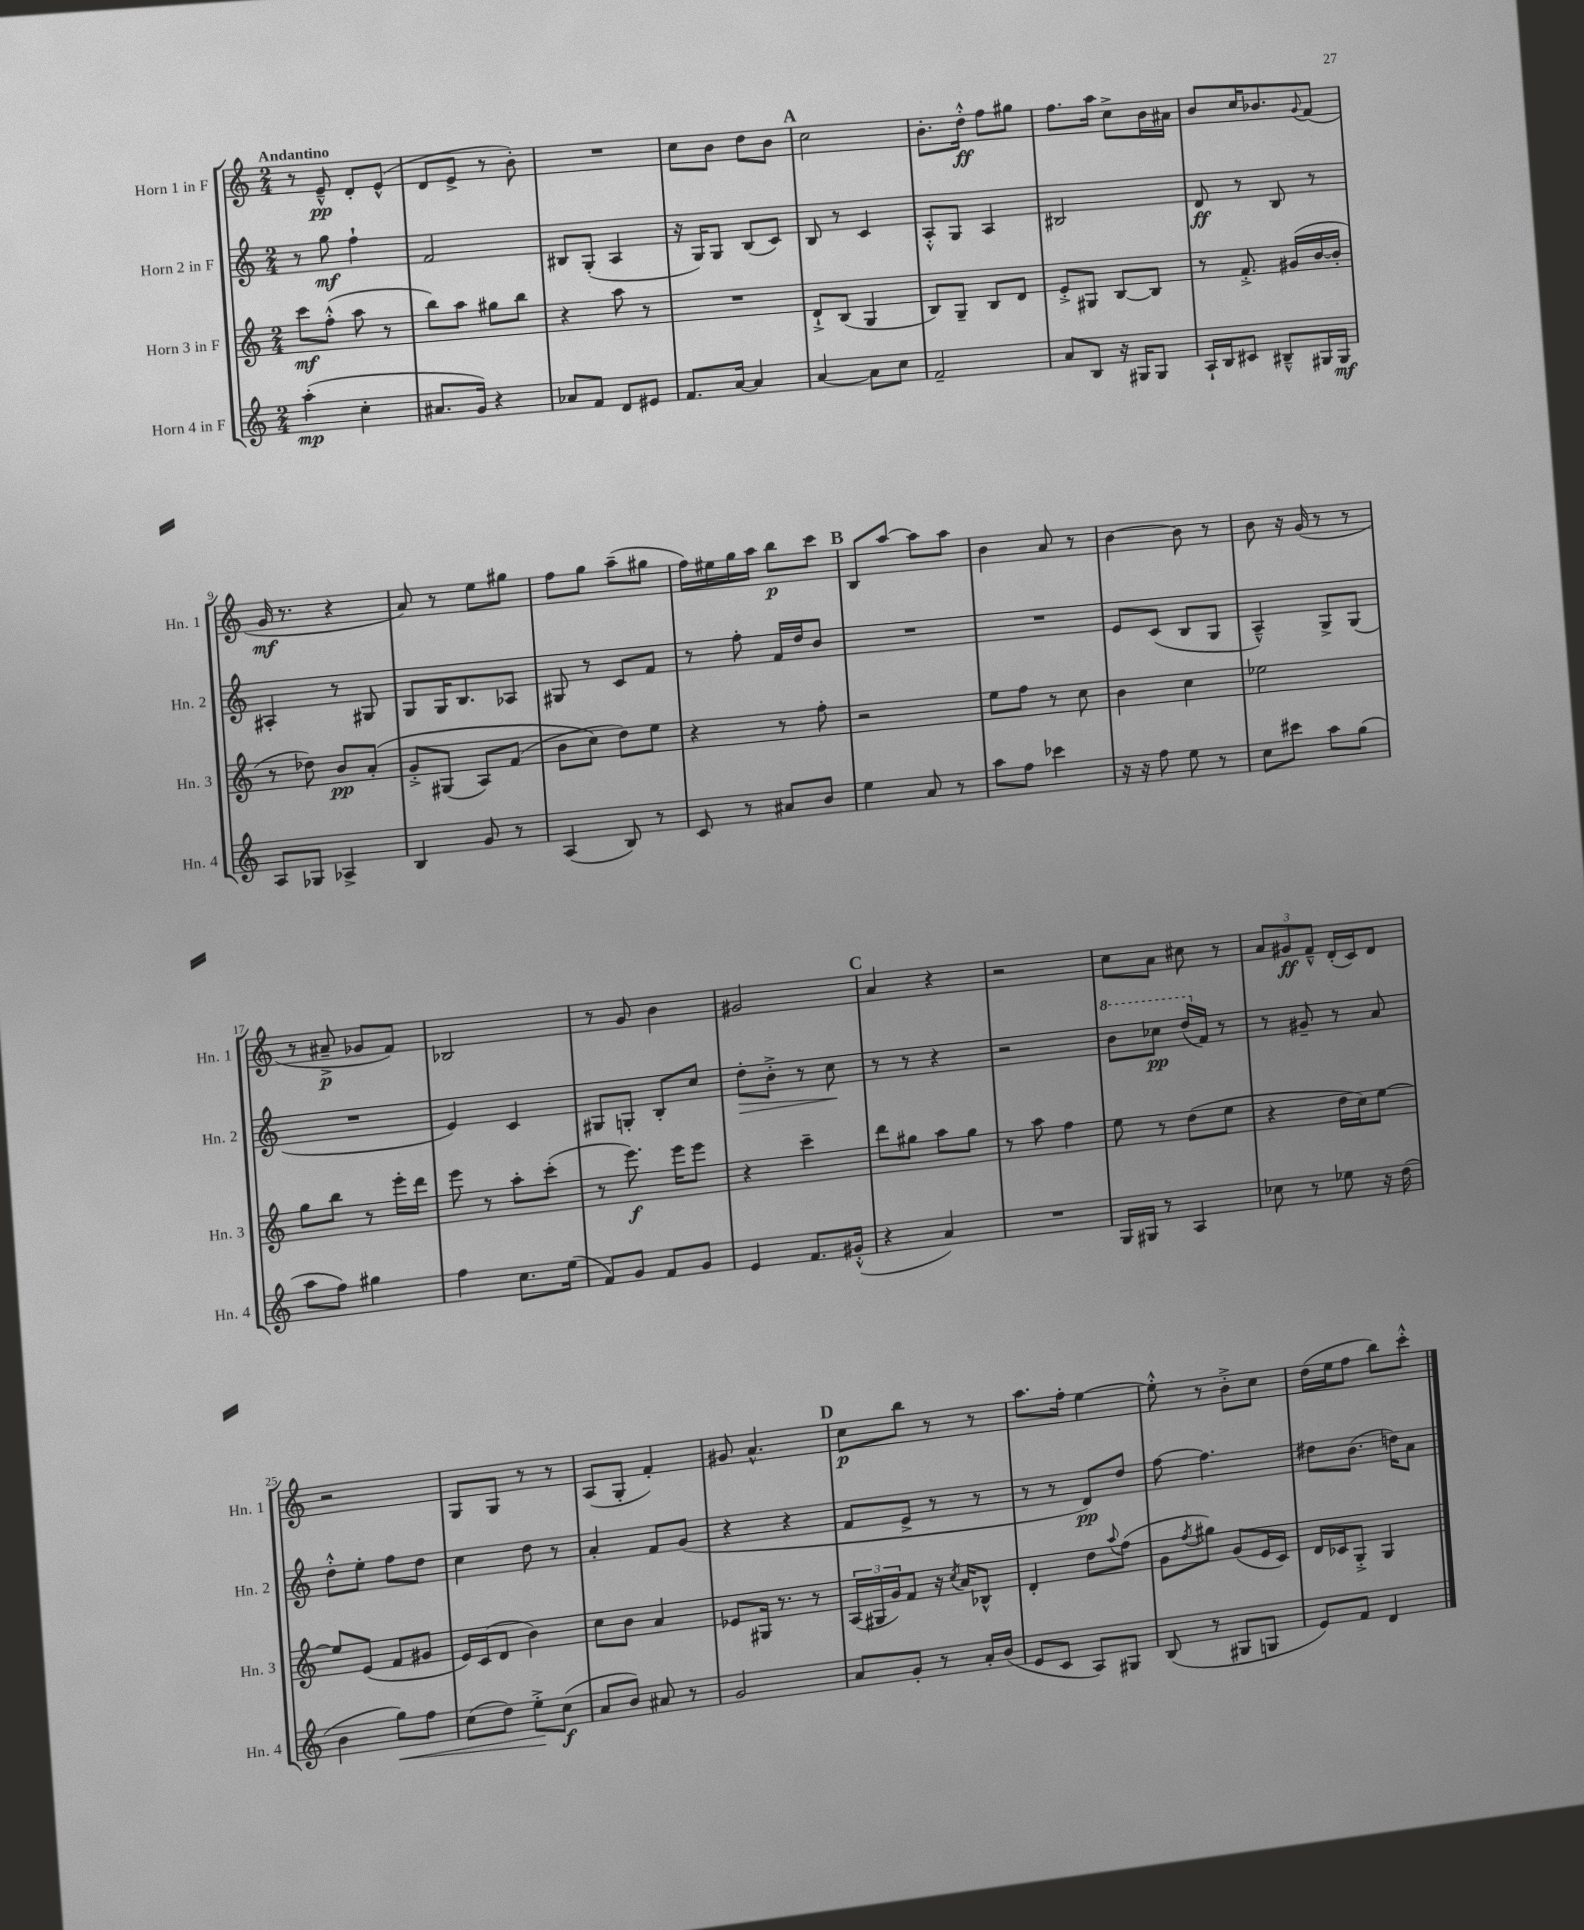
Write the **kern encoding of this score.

**kern	**kern	**kern	**kern
*staff4	*staff3	*staff2	*staff1
*clefG2	*clefG2	*clefG2	*clefG2
*k[]	*k[]	*k[]	*k[]
*M2/4	*M2/4	*M2/4	*M2/4
(4aa'\	8ccc\L	8r	8r
.	(8ff'^^\J	8gg\	8e~^^/
4cc'\	8aa\	4ff`\	8d'/L
.	8r	.	(8e^^/J
=	=	=	=
8.a#/L	8bb\L)	2f/	8d/L
.	8aa\J	.	8e^/J
16g/Jk)	.	.	.
4r	8gg#\L	.	8r
.	8bb\J	.	8b'\)
=	=	=	=
8a-/L	4r	8B#/L	2r
8f/J	.	(8G'/J	.
8d/L	8aa\	4A/	.
8e#/J	8r	.	.
=	=	=	=
8.f/L	2r	16r	8cc\L
.	.	16G/LK)	.
.	.	8G/J	8b\J
[16a/Jk	.	.	.
4a/]	.	(8B/L	8dd\L
.	.	8c/J)	8b\J
=	=	=	=
[4a/	8d`^/L	8B/	2cc\
.	(8B/J	8r	.
8a\]L	4G/	4c/	.
8cc\J	.	.	.
=	=	=	=
2f~/	8B/L)	8A'^^/L	8.b'\L
.	8G~/J	8G/J	.
.	.	.	16dd'^^\Jk
.	8B/L	4A/	8ff\L
.	8d/J	.	8gg#\J
=	=	=	=
8a/L	8e'^/L	2B#/	8.ff\L
8B/J	8G#/J	.	.
.	.	.	16aa\Jk
16r	[8B/L	.	8cc^\L
16G#/LK	.	.	.
8G#/J	8B/]J	.	16b\L
.	.	.	16a#\JJ
=	=	=	=
16A`/LL	8r	8d/	8b/L
16B/J	.	.	.
8c#/J	8.f'^/	8r	16cc/K
.	.	.	8.b-/
8B#~^^/L	.	8B/	.
.	(16g#/LL	.	.
.	.	.	8qqg/
16G#/L	[16b/	8r	(8f/J
16G#/JJ	16b'/]JJ	.	.
=	=	=	=
8A/L	8r	4A#'/	16g/
.	.	.	8.r
8G-/J	8dd-\)	.	.
4A-^/	8b/L	8r	4r
.	&(8a'/J	8G#/	.
=	=	=	=
4B/	8g'^/L	8G/L	8a/)
.	(8G#/J	16G/K	8r
.	.	8.B/	.
8g/	8A/L)	.	8ee\L
8r	(8f/J	8A-/J	8gg#\J
=	=	=	=
(4A/	8b\L	8G#/	8ff\L
.	8cc\J&)	8r	8gg\J
8B/)	8dd\L)	8c/L	(8aa~\L
8r	8ee\J	8f/J	8gg#\J
=	=	=	=
8c/	4r	8r	16ff\LL)
.	.	.	16ee#\
8r	.	8ff'\	16gg\
.	.	.	16aa\JJ
8a#/L	8r	16f/LL	8bb\L
.	.	16dd/J	.
8b/J	8ff'\	8b/J	8ccc\J
=	=	=	=
4ee\	2r	2r	8B/L
.	.	.	[8aa/J
8a/	.	.	8aa\]L
8r	.	.	8aa\J
=	=	=	=
8aa\L	8ee\L	2r	4b\
8ff\J	8ff\J	.	.
4ccc-\	8r	.	8a/
.	8cc\	.	8r
=	=	=	=
16r	4b\	8e/L	[4b\
16r	.	.	.
8ff\	.	(8c/J	.
8ee\	4cc\	8B/L	8b\]
8r	.	8G/J	8r
=	=	=	=
8cc\L	2ee-\	4A~^^/)	8b\
8ccc#\J	.	.	16r
.	.	.	(16g/
8aa\L	.	8G^/L	8r
(8gg\J	.	(8G/J	8r
=	=	=	=
8aa\L	8gg\L	2r	8r
8ff\J)	8bb\J	.	8a#~^/
4gg#\	8r	.	8g-/L
.	16eee'\LL	.	8f/J)
.	16ddd\JJ	.	.
=	=	=	=
4ff\	8eee\	4e/)	2B-/
.	8r	.	.
8.cc\L	8aa'\L	4c/	.
.	(8ccc'\J	.	.
(16ee\Jk	.	.	.
=	=	=	=
8f/L)	8r	8G#/L	8r
8g/J	8.eee\)	8G'/J	8g/
8f/L	.	8B'/L	4b\
.	16eee\LK	.	.
8g/J	8eee\J	8cc/J	.
=	=	=	=
4e/	4r	8dd'\L	2g#/
.	.	8b'^\J	.
8.f/L	4ccc~\	8r	.
.	.	8cc\	.
(16g#'^^/Jk	.	.	.
=	=	=	=
4r	8ddd\L	8r	4a/
.	8gg#\J	8r	.
4a/)	8aa\L	4r	4r
.	8gg#\J	.	.
=	=	=	=
2r	8r	2r	2r
.	8aa\	.	.
.	4ff\	.	.
=	=	=	=
16G/LL	8ee\	8bb\L	8cc\L
16G#/JJ	.	.	.
8r	8r	8ccc-\J	8a\J
4A/	(8dd\L	(16ddd/LL	8cc#\
.	.	16f/JJ)	.
.	8ee\J	8r	8r
=	=	=	=
8cc-\	4r	8r	12a/L
.	.	.	12g#/
8r	.	8g#~/	.
.	.	.	12f~^^/J
8ee-\	16dd\LL	8r	(16d'/LL
.	16cc\J)	.	16c/J)
16r	[8ee\J	8a/	8d/J
(16dd\	.	.	.
=	=	=	=
4b\	8ee/]L	8dd'^^\L	2r
.	(8e/J	8ee'\J	.
8gg\L)	8f/L	8ff\L	.
8ff\J	8g#/J	8dd\J	.
=	=	=	=
(8cc\L	16e/LL)	4cc\	8G/L
.	(16c/J	.	.
8dd\J)	8d/J	.	8G/J
8ee'^\L	4b\)	8dd\	8r
(8cc\J	.	8r	8r
=	=	=	=
8a/L	8cc\L	4a'/	(8A/L
8b/J)	8b\J	.	8G'/J
8a#/	4a/	8f/L	4f'/)
8r	.	(8g/J	.
=	=	=	=
2g/	8e-/L	4r	8g#/
.	16G#/Jk	.	4.a^^/
.	8.r	.	.
.	.	4r	.
.	8r	.	.
=	=	=	=
8a/L	(24A/LL	8f/L	8cc\L
.	24G#/	.	.
.	24g/J)	.	.
8g'/J	8f/J	8e^/J	8bb\J
8r	16r	8r	8r
.	8qcc/	.	.
.	16a/LK	.	.
16a'/LL	8B-^^/J	8r	8r
(16b/JJ	.	.	.
=	=	=	=
8e/L	4d'/	8r	8.aa\L
8c/J	.	8r	.
.	.	.	16ff'\Jk
8A/L)	8dd\L	8d/L)	[4ee\
.	8qqaa/	.	.
8G#/J	(8ff\J	8dd/J	.
=	=	=	=
(8B/	8g\L	[8ff\	8ee'^^\]
.	8qff/	.	.
8r	8gg#\J)	4.ff\]	8r
8G#/L	(8g/L	.	8b'^\L
8G/J	16e/L	.	8cc\J
.	16c/JJ)	.	.
=	=	=	=
8e/L)	16d/LL	8dd#\L	(16dd\LL
.	16c-/J	.	16ee\J
8f/J	8G'^/J	(8.b\J	8ff\J
4d/	4G/	.	8bb\L)
.	.	16dd\LK)	.
.	.	8a\J	8ccc'^^\J
==	==	==	==
*-	*-	*-	*-
